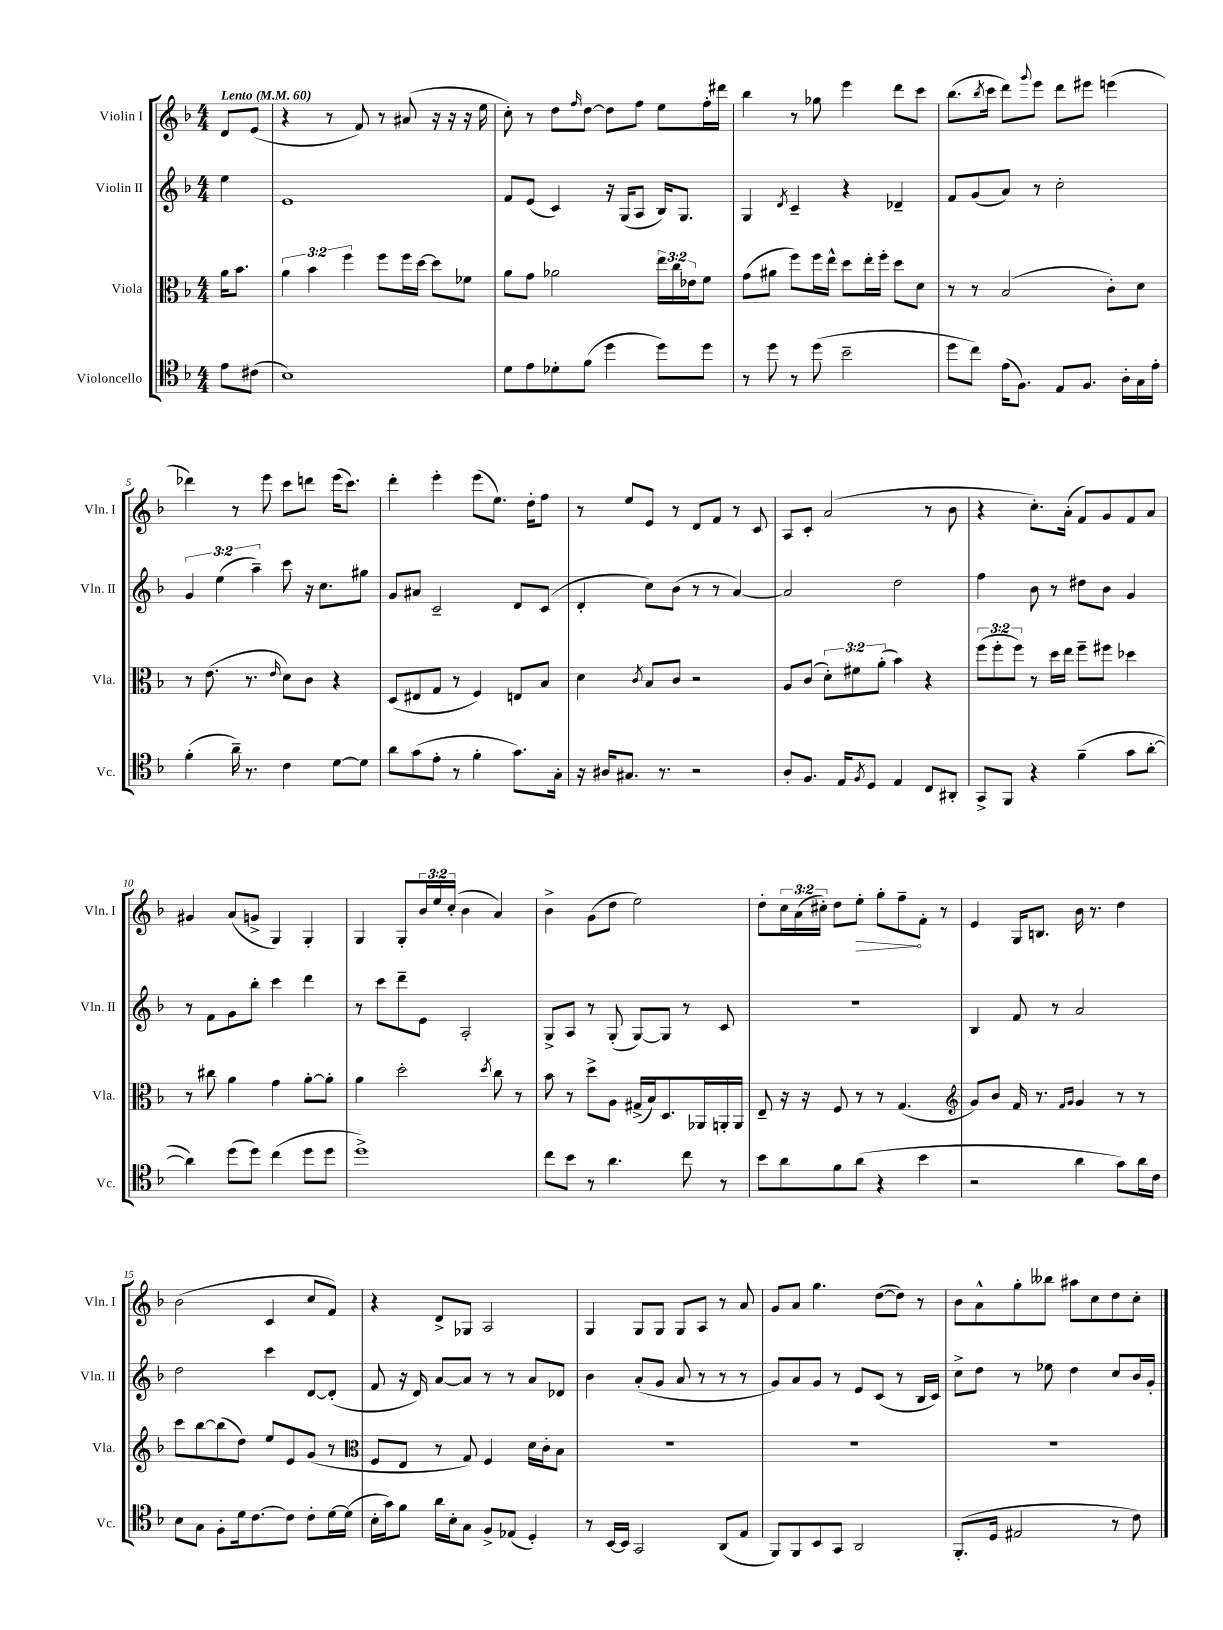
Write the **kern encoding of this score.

**kern	**kern	**kern	**kern
*staff4	*staff3	*staff2	*staff1
*clefC4	*clefC3	*clefG2	*clefG2
*k[b-]	*k[b-]	*k[b-]	*k[b-]
*M4/4	*M4/4	*M4/4	*M4/4
*MM60	*MM60	*MM60	*MM60
8e	16a	4ee	8d
.	8.b-	.	.
(8c#	.	.	(8e
=	=	=	=
1B-)	6a	1e	4r
.	6b-	.	.
.	.	.	8r
.	6ff	.	.
.	.	.	8f)
.	8ff	.	8r
.	16ff	.	(8a#
.	[16dd	.	.
.	8dd]	.	16r
.	.	.	16r
.	8f-	.	16r
.	.	.	16ee
=	=	=	=
8d	8a	8f	8cc')
8e	8g	(8e	8r
8d-'	2a-	4c)	8dd
.	.	.	16qqff
(8f	.	.	[8dd
4dd	.	16r	8dd]
.	.	(16G	.
.	.	8A	8ff
8dd)	24ee	16B-)	8ee
.	24cc	.	.
.	.	8.G	.
.	24e-	.	.
8dd	8f	.	16ff'
.	.	.	16ddd#
=	=	=	=
8r	(8g	4G	4bb-
8dd	8a#	.	.
.	.	8qd	.
8r	8ff)	4c~	8r
(8dd	16ff	.	8gg-
.	16ee^^	.	.
2b-~	8dd	4r	4eee
.	16ee'	.	.
.	16ff'	.	.
.	8dd	4d-~	8ddd
.	8d	.	8ccc
=	=	=	=
8dd	8r	8f	(8.bb-
8cc)	8r	(8g	.
.	.	.	8qbb-
.	.	.	16ccc
(16e	(2B-	8a)	8ddd)
8.F)	.	.	.
.	.	.	8qqggg
.	.	8r	8eee
8E	.	2cc'	8ddd
8.F	.	.	8eee#
.	8c')	.	(4eee
16A'	.	.	.
16G	8d	.	.
16e'	.	.	.
=	=	=	=
(4f'	8r	6g	4ddd-)
.	(8.e	.	.
.	.	(6ee	.
16a~)	.	.	8r
8.r	8.r	.	.
.	.	6aa~)	.
.	.	.	8eee
.	16qqe	.	.
4c	8d)	8ccc	8ccc
.	8c	16r	8ddd
.	.	8.cc	.
[8d	4r	.	(16eee
.	.	.	8.ccc)
8d]	.	8gg#	.
=	=	=	=
8a	(8D	8g	4ddd'
(8g	8E#	8a#	.
8e'	8G	2c~	4eee'
8r	8r	.	.
4f'	4F)	.	(8eee
.	.	.	8.ee)
8.g)	8E	8d	.
.	.	.	16dd'
.	8B-	(8c	8ff
16G'	.	.	.
=	=	=	=
16r	4d	4d'	8r
16A#	.	.	.
8.G#	.	.	8ee
.	8qc	.	.
.	8B-	8cc)	8e
8.r	.	.	.
.	8c	(8b-	8r
2r	2r	8r	8d
.	.	8r	8f
.	.	[4a)	8r
.	.	.	8c
=	=	=	=
8A'	8A	2a]	8A
8.F	(8c	.	8c'
.	12d')	.	(2a
16E	.	.	.
.	12f#	.	.
8qF	.	.	.
8D	.	.	.
.	(12a'	.	.
4E	4b-)	2dd	.
8C	4r	.	8r
8AA#'	.	.	8b-
=	=	=	=
8GG^	(12ff	4ff	4r
.	12ff'	.	.
8FF	.	.	.
.	12ff)	.	.
4r	8r	8b-	8.cc')
.	16dd	8r	.
.	16ee	.	(16a'
(4f~	8ff~	8dd#	8f)
.	8ff#	8b-	8g
8g	4dd-	4g	8f
[8a'	.	.	8a
=	=	=	=
4a])	8r	8r	4g#
.	8cc#	8f	.
(8dd	4a	8g	(8a
8dd)	.	8bb-'	8g^
(4cc	4g	4ccc	4G)
8dd	[8a'	4ddd	4G'
8dd	8a']	.	.
=	=	=	=
1dd^)	4a	8r	4G
.	.	8ccc	.
.	2dd'	8ddd~	8G'
.	.	8e	24b-
.	.	.	24ee
.	.	.	(24cc'
.	.	2A'	4b-
.	8qdd	.	.
.	8cc	.	4a)
.	8r	.	.
=	=	=	=
8cc	8b-	8G^	4b-^
8b-	8r	8A	.
8r	8dd^	8r	(8g
4.a	8A	(8G'	8dd
.	(16G#^	[8G)	2ee)
.	16B-)	.	.
.	8.D	8G]	.
8cc	.	8r	.
.	16AA-	.	.
8r	16AA'	8c	.
.	16AA	.	.
=	=	=	=
8b-	8E~	1r	8dd'
8a	16r	.	24cc
.	.	.	(24a
.	16r	.	.
.	.	.	24cc#')
8f	8F	.	8dd
(8a	8r	.	8ee'
4r	8r	.	8gg'
.	(4.G	.	8ff~
4b-	.	.	8f'
.	.	.	8r
=	=	=	=
*	*clefG2	*	*
2r	8g)	4B-	4e
.	8b-	.	.
.	16f	8f	16G
.	8.r	.	8.B
.	.	8r	.
.	16qqf	.	.
.	16qqg	.	.
4a	4g	2a	16b-
.	.	.	8.r
8g)	8r	.	4dd
16a	8r	.	.
16c	.	.	.
=	=	=	=
8B-	8ccc	2dd	(2b-
8G	[8bb-	.	.
8F'	(8bb-]	.	.
16d	8dd)	.	.
[8.c	.	.	.
.	8ee	4ccc	4c
8c]	8e	.	.
8c'	(8g	[8d	8cc
[16d	8r	(8d']	8f)
(16d]	.	.	.
=	=	=	=
*	*clefC3	*	*
16B-'	8F	8f	4r
16g)	.	.	.
8f	8E	16r	.
.	.	16d)	.
16a	8r	[8a	8d^
16B-'	.	.	.
8G	8G)	8a]	8G-
8F^	4F	8r	2A
(8E-	.	8r	.
4D')	16d	8a	.
.	16c'	.	.
.	8B-	8d-	.
=	=	=	=
8r	1r	4b-	4G
[16BB-	.	.	.
16BB-]	.	.	.
2GG	.	(8a'	8G
.	.	8g	8G
.	.	8a	8G
.	.	8r	8A
(8AA	.	8r	8r
8E	.	8r	8a
=	=	=	=
8FF)	1r	8g)	8g
8FF	.	8a	8a
8BB-	.	8g	4.gg
8GG	.	8r	.
2AA	.	8e	.
.	.	(8c	([8dd
.	.	8r	8dd])
.	.	16B-	8r
.	.	16c)	.
=	=	=	=
(8.FF'	1r	8cc^	8b-
.	.	8dd	8a^^
16D	.	.	.
2E#	.	8r	8gg'
.	.	8ee-	8bb--
.	.	4dd	8aa#
.	.	.	8cc
8r	.	8cc	8dd
8c)	.	16b-	8cc'
.	.	16g'	.
==	==	==	==
*-	*-	*-	*-
